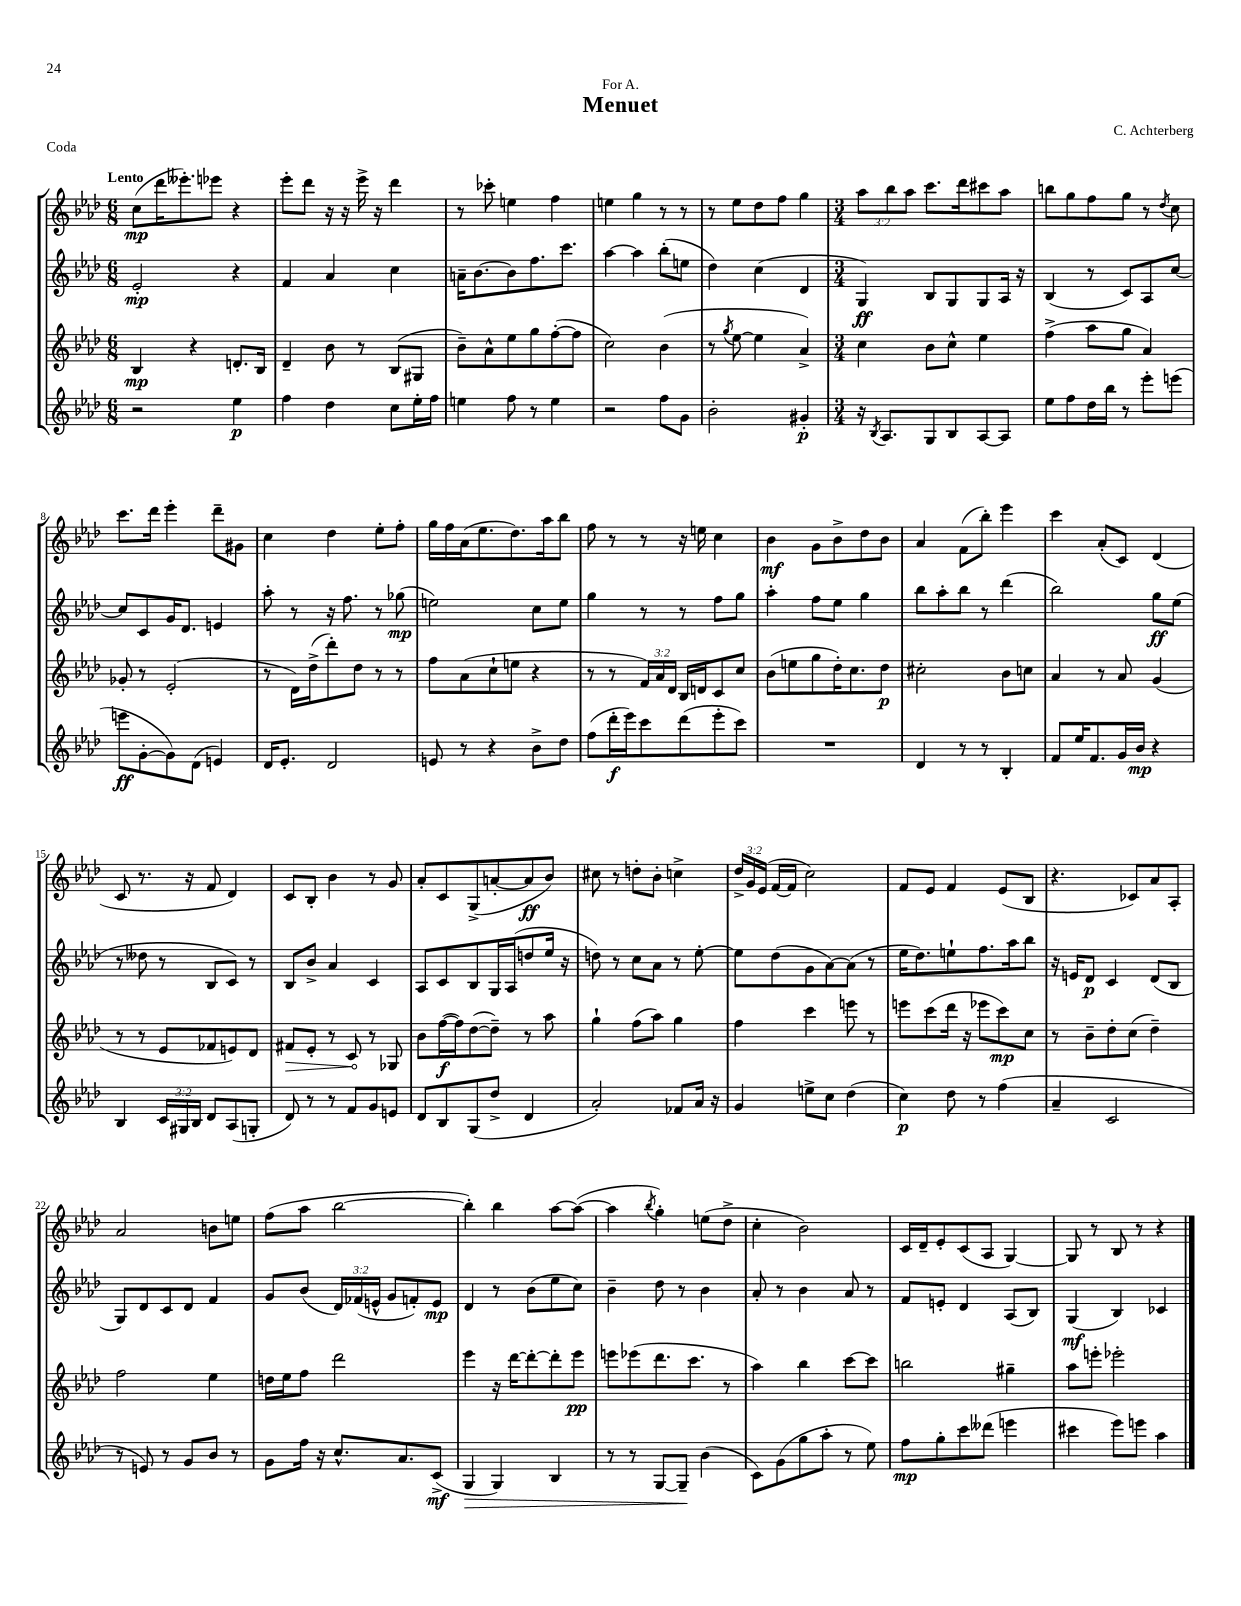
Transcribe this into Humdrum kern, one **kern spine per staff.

**kern	**dynam	**kern	**dynam	**kern	**dynam	**kern	**dynam
*part4	*part4	*part3	*part3	*part2	*part2	*part1	*part1
*staff4	*staff4	*staff3	*staff3	*staff2	*staff2	*staff1	*staff1
*clefG2	*	*clefG2	*	*clefG2	*	*clefG2	*
*k[b-e-a-d-]	*	*k[b-e-a-d-]	*	*k[b-e-a-d-]	*	*k[b-e-a-d-]	*
*M6/8	*	*M6/8	*	*M6/8	*	*M6/8	*
=1	=1	=1	=1	=1	=1	=1	=1
!	!	!	!	!	!	!LO:TX:a:B:t=Lento	!
2r	.	4B-/	mp	2e-'/	mp	(8cc\L	mp
.	.	.	.	.	.	16ddd-\K	.
.	.	.	.	.	.	8.eee--X'\)	.
.	.	4r	.	.	.	.	.
.	.	.	.	.	.	8eee-X\J	.
4ee-\	p	8.dn'/L	.	4r	.	4r	.
.	.	16B-/Jk	.	.	.	.	.
=2	=2	=2	=2	=2	=2	=2	=2
4ff\	.	4d-~/	.	4f/	.	8eee-'\L	.
.	.	.	.	.	.	8ddd-\J	.
4dd-\	.	8b-\	.	4a-/	.	16r	.
.	.	.	.	.	.	16r	.
.	.	8r	.	.	.	16eee-^\	.
.	.	.	.	.	.	16r	.
8cc\L	.	(8B-/L	.	4cc\	.	4ddd-\	.
16ee-'\L	.	8G#X/J	.	.	.	.	.
16ff\JJ	.	.	.	.	.	.	.
=3	=3	=3	=3	=3	=3	=3	=3
4een\	.	8b-~\L)	.	16an~\KL	.	8r	.
.	.	.	.	[8.b-\	.	.	.
.	.	8a-^^\	.	.	.	8ccc-X'\	.
8ff\	.	8ee-\	.	8b-\]	.	4een\	.
8r	.	8gg\	.	8.ff\	.	.	.
4ee\	.	([8ff'\	.	.	.	4ff\	.
.	.	.	.	8.ccc\J	.	.	.
.	.	8ff\J]	.	.	.	.	.
=4	=4	=4	=4	=4	=4	=4	=4
2r	.	2cc\)	.	[4aa-\	.	4een\	.
.	.	.	.	4aa-\]	.	4gg\	.
8ff\L	.	(4b-\	.	(8bb-'\L	.	8r	.
8g\J	.	.	.	8een\J	.	8r	.
=5	=5	=5	=5	=5	=5	=5	=5
2b-'\	.	8r	.	4dd-\)	.	8r	.
.	.	8qgg/	.	.	.	.	.
.	.	[8ee-\	.	.	.	8ee-\L	.
.	.	4ee-\]	.	(4cc\	.	8dd-\	.
.	.	.	.	.	.	8ff\J	.
4g#X'/	p	4a-^/)	.	4d-/	.	4gg\	.
=6	=6	=6	=6	=6	=6	=6	=6
*M3/4	*	*M3/4	*	*M3/4	*	*M3/4	*
16r	.	4cc\	.	4G/)	ff	12aa-\L	.
8qB-/	.	.	.	.	.	.	.
8.A-/L	.	.	.	.	.	.	.
.	.	.	.	.	.	12bb-\	.
.	.	.	.	.	.	12aa-\J	.
8G/	.	8b-\L	.	8B-/L	.	8.ccc\L	.
8B-/	.	8cc^^\J	.	8G/	.	.	.
.	.	.	.	.	.	16ddd-\k	.
[8A-/	.	4ee-\	.	8G/	.	8ccc#X\	.
8A-/J]	.	.	.	16A-/Jk	.	8aa-\J	.
.	.	.	.	16r	.	.	.
=7	=7	=7	=7	=7	=7	=7	=7
8ee-\L	.	(4ff^\	.	(4B-/	.	8bbn\L	.
8ff\	.	.	.	.	.	8gg\	.
16dd-\L	.	8aa-\L	.	8r	.	8ff\	.
16bb-\JJ	.	.	.	.	.	.	.
8r	.	8gg\J	.	8c/L)	.	8gg\J	.
8eee-'\L	.	4a-/)	.	8A-/	.	8r	.
.	.	.	.	.	.	8qdd-/	.
(8eeen\J	.	.	.	[8cc/J	.	8cc\	.
!!LO:LB:g=z
=8	=8	=8	=8	=8	=8	=8	=8
8eeen\L	ff	8g-X'/	.	8cc/L]	.	8.ccc\L	.
[8g'\	.	8r	.	8c/	.	.	.
.	.	.	.	.	.	16ddd-\Jk	.
8g\])	.	(2e-'/	.	16g/K	.	4eee-'\	.
.	.	.	.	8.d-/J	.	.	.
(8d-\J	.	.	.	.	.	.	.
4en/)	.	.	.	4en/	.	8ddd-~\L	.
.	.	.	.	.	.	8g#X\J	.
=9	=9	=9	=9	=9	=9	=9	=9
16d-/KL	.	8r	.	8aa-'\	.	4cc\	.
8.e-'/J	.	.	.	.	.	.	.
.	.	16d-\LL)	.	8r	.	.	.
.	.	(16dd-^\J	.	.	.	.	.
2d-/	.	8ddd-'\)	.	16r	.	4dd-\	.
.	.	.	.	8.ff\	.	.	.
.	.	8dd-\J	.	.	.	.	.
.	.	8r	.	8r	.	8ee-'\L	.
.	.	8r	.	(8gg-X\	mp	8ff'\J	.
=10	=10	=10	=10	=10	=10	=10	=10
8en/	.	8ff\L	.	2een\)	.	16gg\LL	.
.	.	.	.	.	.	16ff\	.
8r	.	(8a-\	.	.	.	(16a-\J	.
.	.	.	.	.	.	8.ee-\	.
4r	.	8cc`\	.	.	.	.	.
.	.	8een\J	.	.	.	8.dd-\)	.
8b-^\L	.	4r	.	8cc\L	.	.	.
.	.	.	.	.	.	16aa-\k	.
8dd-\J	.	.	.	8ee\J	.	8bb-\J	.
=11	=11	=11	=11	=11	=11	=11	=11
(8ff\L	.	8r	.	4gg\	.	8ff\	.
16ddd-'\L	f	8r	.	.	.	8r	.
16eee-\J)	.	.	.	.	.	.	.
8ccc\	.	24f/LL)	.	8r	.	8r	.
.	.	24a-/	.	.	.	.	.
.	.	24d-/JJ	.	.	.	.	.
(8ddd-\	.	16B-/LL	.	8r	.	16r	.
.	.	16dn/J	.	.	.	16een\	.
8eee-'\	.	8c/	.	8ff\L	.	4cc\	.
8ccc\J)	.	8cc/J	.	8gg\J	.	.	.
=12	=12	=12	=12	=12	=12	=12	=12
2.r	.	(8b-\L	.	4aa-'\	.	4b-\	mf
.	.	8een\	.	.	.	.	.
.	.	8gg\	.	8ff\L	.	8g\L	.
.	.	16dd-'\K)	.	8ee-\J	.	8b-^\	.
.	.	8.cc\	.	.	.	.	.
.	.	.	.	4gg\	.	8dd-\	.
.	.	8dd-\J	p	.	.	8b-\J	.
=13	=13	=13	=13	=13	=13	=13	=13
4d-/	.	2cc#X'\	.	8bb-\L	.	4a-/	.
.	.	.	.	8aa-'\	.	.	.
8r	.	.	.	8bb-\J	.	(8f\L	.
8r	.	.	.	8r	.	8bb-'\J)	.
4B-'/	.	8b-\L	.	(4ddd-\	.	4eee-\	.
.	.	8ccn\J	.	.	.	.	.
=14	=14	=14	=14	=14	=14	=14	=14
8f/L	.	4a-/	.	2bb-\)	.	4ccc\	.
16ee-/K	.	.	.	.	.	.	.
8.f/	.	.	.	.	.	.	.
.	.	8r	.	.	.	(8a-'/L	.
16g/L	.	8a-/	.	.	.	8c/J)	.
16b-/JJ	mp	.	.	.	.	.	.
4r	.	(4g/	.	8gg\L	ff	(4d-/	.
.	.	.	.	(8ee-\J	.	.	.
!!LO:LB:g=z
=15	=15	=15	=15	=15	=15	=15	=15
4B-/	.	8r	.	8r	.	8c/	.
.	.	8r	.	8dd--X\	.	8.r	.
24c/LL	.	8e-/L	.	8r	.	.	.
24G#X/	.	.	.	.	.	.	.
.	.	.	.	.	.	16r	.
24B-/JJ	.	.	.	.	.	.	.
8d-/L	.	8f-X/	.	8B-/L	.	8f/	.
(8A-/	.	8en/)	.	8c/J)	.	4d-/)	.
8Gn'/J	.	8d-/J	.	8r	.	.	.
=16	=16	=16	=16	=16	=16	=16	=16
!	!	!	!LO:HP:b	!	!	!	!
8d-/)	.	8f#X/L	>	8B-/L	.	8c/L	.
8r	.	8e-'/J	.	8b-^/J	.	8B-'/J	.
8r	.	8r	.	4a-/	.	4b-\	.
8f/L	.	8c/	.	.	.	.	.
8g/	.	8r	]	4c/	.	8r	.
8en/J	.	8G-X/	.	.	.	8g/	.
=17	=17	=17	=17	=17	=17	=17	=17
8d-/L	.	8b-\L	.	8A-/L	.	8a-'/L	.
8B-/	.	([16ff\L	f	8c/	.	8c/	.
.	.	16ff\J])	.	.	.	.	.
(8G/	.	([8dd-\	.	8B-/	.	(8G^/	.
8dd-^/J	.	8dd-~\J])	.	16G/L	.	[8an'/	.
.	.	.	.	(16A-/J	.	.	.
4d-/	.	8r	.	8ddn/	.	8a/]	ff
.	.	8aa-\	.	16ee-/Jk	.	8b-/J)	.
.	.	.	.	16r	.	.	.
=18	=18	=18	=18	=18	=18	=18	=18
2a-'/)	.	4gg`\	.	8ddn\)	.	8cc#X\	.
.	.	.	.	8r	.	8r	.
.	.	(8ff\L	.	8cc\L	.	8ddn'\L	.
.	.	8aa-\J)	.	8a-\J	.	8b-'\J	.
8f-X/L	.	4gg\	.	8r	.	4ccn^\	.
16a-/Jk	.	.	.	[8ee-'\	.	.	.
16r	.	.	.	.	.	.	.
=19	=19	=19	=19	=19	=19	=19	=19
4g/	.	4ff\	.	8ee-\L]	.	24dd-^/LL	.
.	.	.	.	.	.	24g/	.
.	.	.	.	.	.	(24e-/JJ	.
.	.	.	.	(8dd-\	.	[16f/LL	.
.	.	.	.	.	.	16f/JJ]	.
8een^\L	.	4ccc\	.	8g\	.	2cc\)	.
8cc\J	.	.	.	[8a-\)	.	.	.
(4dd-\	.	8eeen\	.	(8a-\J]	.	.	.
.	.	8r	.	8r	.	.	.
=20	=20	=20	=20	=20	=20	=20	=20
4cc\)	p	8eeen\L	.	16ee-\KL	.	8f/L	.
.	.	.	.	8.dd-\)	.	.	.
.	.	(8ccc\	.	.	.	8e-/J	.
8dd-\	.	16ddd-\Jk	.	8een`\	.	4f/	.
.	.	16r	.	.	.	.	.
8r	.	8eee-X\L	.	8.ff\	.	.	.
(4ff\	.	8ccc\)	mp	.	.	(8e-/L	.
.	.	.	.	16aa-\k	.	.	.
.	.	8cc\J	.	8bb-\J	.	8B-/J	.
=21	=21	=21	=21	=21	=21	=21	=21
4a-~/	.	8r	.	16r	.	4.r	.
.	.	.	.	16en/KL	.	.	.
.	.	8b-~\L	.	8d-/J	p	.	.
2c/	.	8dd-'\	.	4c/	.	.	.
.	.	(8cc\J	.	.	.	8c-X/L)	.
.	.	4dd-~\)	.	(8d-/L	.	8a-/	.
.	.	.	.	8B-/J	.	8A-'/J	.
!!LO:LB:g=z
=22	=22	=22	=22	=22	=22	=22	=22
8r	.	2ff\	.	8G/L)	.	2a-/	.
8en/)	.	.	.	8d-/	.	.	.
8r	.	.	.	8c/	.	.	.
8g/L	.	.	.	8d-/J	.	.	.
8b-/J	.	4ee-\	.	4f/	.	8bn\L	.
8r	.	.	.	.	.	8een\J	.
=23	=23	=23	=23	=23	=23	=23	=23
8g\L	.	16ddn\LL	.	8g/L	.	(8ff\L	.
.	.	16ee-\J	.	.	.	.	.
16ff\Jk	.	8ff\J	.	(8b-/J	.	8aa-\J	.
16r	.	.	.	.	.	.	.
8.cc^^/L	.	2ddd-\	.	24d-/LL)	.	[2bb-\	.
.	.	.	.	(24f-X/	.	.	.
.	.	.	.	24en^^/JJ	.	.	.
.	.	.	.	8g/L	.	.	.
8.a-/	.	.	.	.	.	.	.
.	.	.	.	8fn'/)	.	.	.
(8c^/J	mf	.	.	8e/J	mp	.	.
=24	=24	=24	=24	=24	=24	=24	=24
!	!LO:HP:b	!	!	!	!	!	!
4G/	>	4eee-\	.	4d-/	.	4bb-'\])	.
4G/)	.	16r	.	8r	.	4bb-\	.
.	.	[16ddd-\KL	.	.	.	.	.
.	.	8ddd-'\_	.	(8b-\L	.	.	.
4B-/	.	8ddd-'\]	.	8ee-\	.	[8aa-\L	.
.	.	8eee-\J	pp	8cc\J)	.	(8aa-\J_	.
=25	=25	=25	=25	=25	=25	=25	=25
8r	.	8eeen\L	.	4b-~\	.	4aa-\]	.
8r	.	(8eee-X\	.	.	.	.	.
.	.	.	.	.	.	8qbb-/	.
[8G/L	.	8.ddd-\	.	8dd-\	.	4gg'\)	.
8G~/J]	.	.	.	8r	.	.	.
.	.	8.ccc\J	.	.	.	.	.
(4b-\	]	.	.	4b-\	.	(8een\L	.
.	.	8r	.	.	.	8dd-^\J	.
=26	=26	=26	=26	=26	=26	=26	=26
8c\L)	.	4aa-\)	.	8a-'/	.	4cc'\	.
(8g\	.	.	.	8r	.	.	.
8gg\	.	4bb-\	.	4b-\	.	2b-\)	.
8aa-'\J	.	.	.	.	.	.	.
8r	.	[8ccc\L	.	8a-/	.	.	.
8ee-\)	.	8ccc\J]	.	8r	.	.	.
=27	=27	=27	=27	=27	=27	=27	=27
8ff\L	mp	2bbn\	.	8f/L	.	16c/LL	.
.	.	.	.	.	.	16d-~/J	.
8gg'\	.	.	.	8en'/J	.	8e-'/	.
8ccc\	.	.	.	4d-/	.	(8c/	.
(8ddd--X\J	.	.	.	.	.	8A-/J	.
4eeen\	.	4gg#X~\	.	(8A-/L	.	[4G/)	.
.	.	.	.	8B-/J)	.	.	.
=28	=28	=28	=28	=28	=28	=28	=28
4ccc#X\	.	8aa-\L	.	(4G/	mf	8G/]	.
.	.	8eeen'\J	.	.	.	8r	.
8eee-\L)	.	2eee-X'\	.	4B-/)	.	8B-/	.
8eeen\J	.	.	.	.	.	8r	.
4aa-\	.	.	.	4c-X/	.	4r	.
==	==	==	==	==	==	==	==
*-	*-	*-	*-	*-	*-	*-	*-
